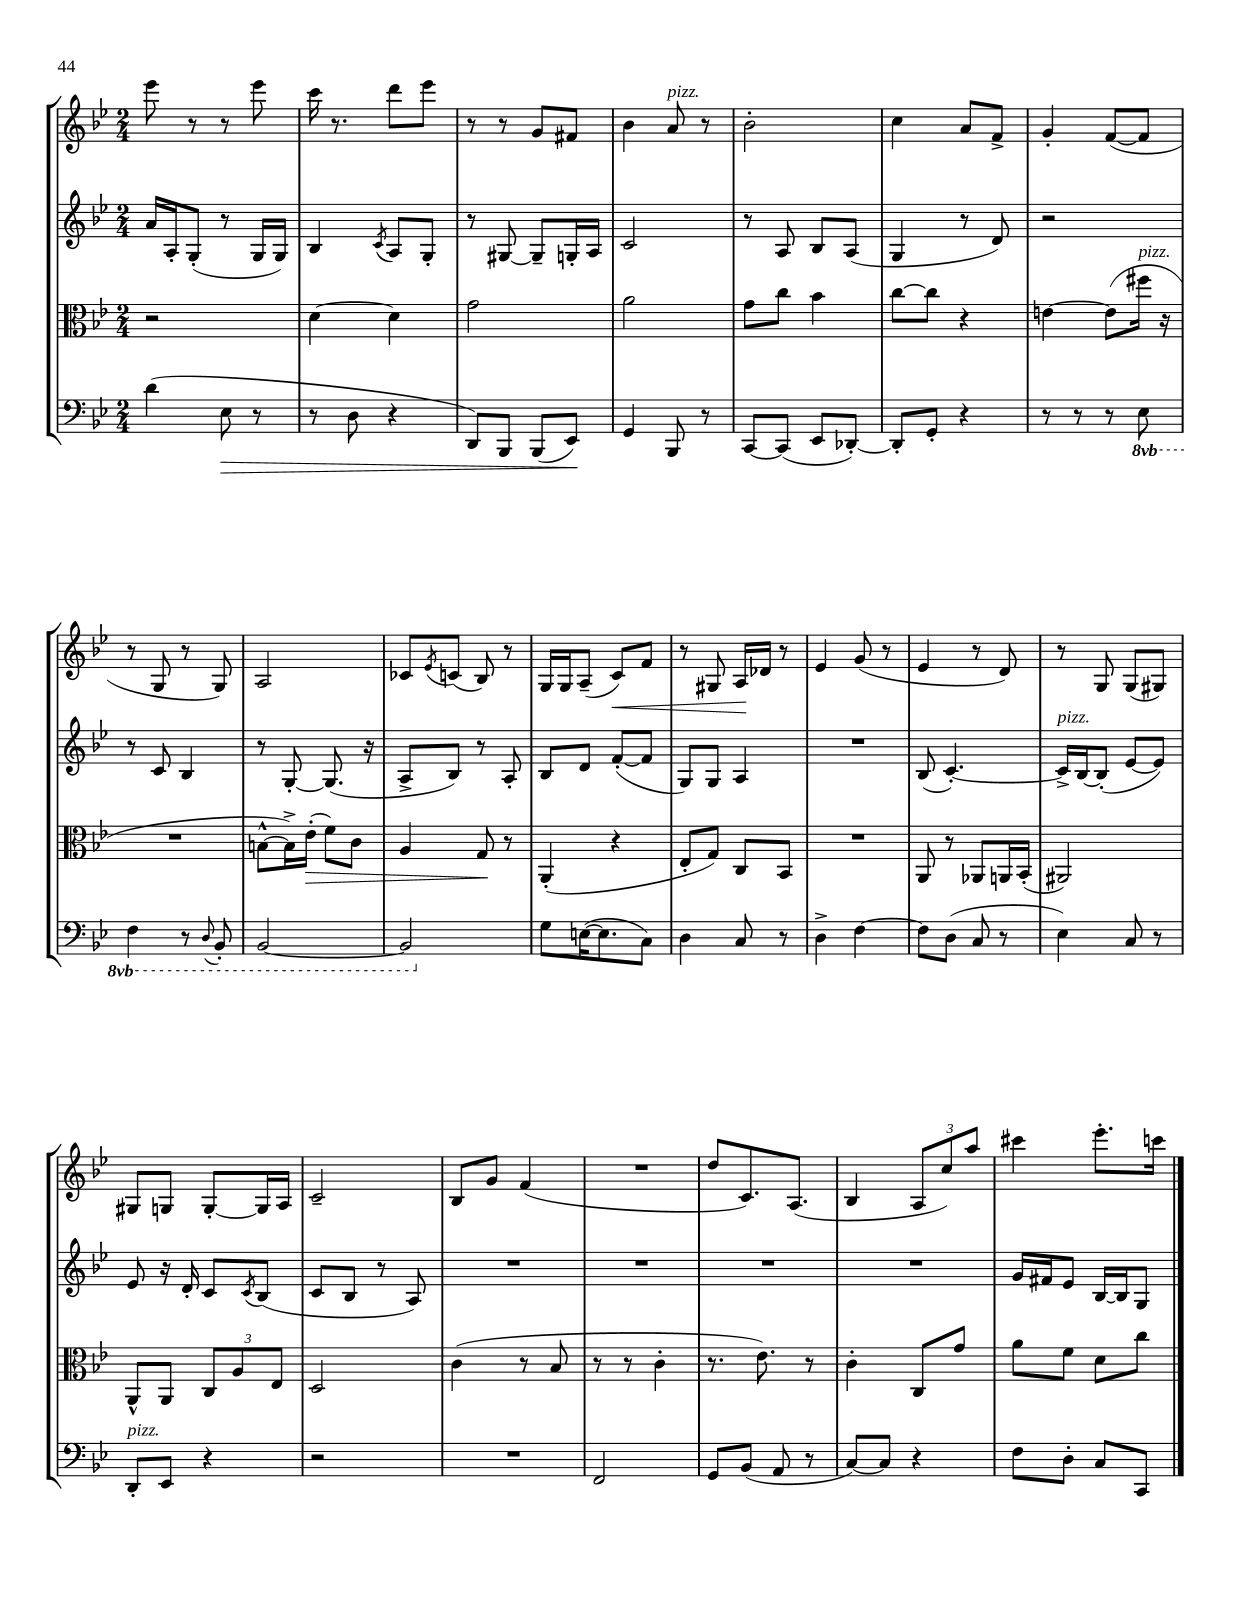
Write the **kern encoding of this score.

**kern	**kern	**kern	**kern
*staff4	*staff3	*staff2	*staff1
*clefF4	*clefC3	*clefG2	*clefG2
*k[b-e-]	*k[b-e-]	*k[b-e-]	*k[b-e-]
*M2/4	*M2/4	*M2/4	*M2/4
(4d	2r	16a	8eee-
.	.	16A'	.
.	.	(8G'	8r
8E-	.	8r	8r
8r	.	16G	8eee-
.	.	16G)	.
=	=	=	=
8r	[4d	4B-	16ccc
.	.	.	8.r
8D	.	.	.
.	.	8qc	.
4r	4d]	8A	8ddd
.	.	8G'	8eee-
=	=	=	=
8DD)	2g	8r	8r
8BBB-	.	[8G#	8r
(8BBB-	.	8G#~]	8g
8EE-)	.	16G'	8f#
.	.	16A	.
=	=	=	=
4GG	2a	2c	4b-
8BBB-	.	.	8a
8r	.	.	8r
=	=	=	=
[8CC	8g	8r	2b-'
(8CC]	8cc	8A	.
8EE-	4b-	8B-	.
[8DD-')	.	(8A	.
=	=	=	=
8DD-']	[8cc	4G	4cc
8GG'	8cc]	.	.
4r	4r	8r	8a
.	.	8d)	8f^
=	=	=	=
8r	[4e	2r	4g'
8r	.	.	.
8r	(8e]	.	([8f
8EE-	16ff#	.	8f]
.	16r	.	.
=	=	=	=
4FF	2r	8r	8r
.	.	8c	8G
8r	.	4B-	8r
8qqDD	.	.	.
8BBB-'	.	.	8G)
=	=	=	=
[2BBB-	[8B^^	8r	2A
.	16B^])	[8G'	.
.	(16e-'	.	.
.	8f)	(8.G]	.
.	8c	.	.
.	.	16r	.
=	=	=	=
2BBB-]	4A	8A^	8c-
.	.	.	8qe-
.	.	8B-)	(8c
.	8G	8r	8B-)
.	8r	8A'	8r
=	=	=	=
8G	(4AA'	8B-	16G
.	.	.	16G
([16E	.	8d	(8A~
8.E]	.	.	.
.	4r	([8f'	8c)
8C)	.	8f]	8f
=	=	=	=
4D	8E-'	8G)	8r
.	8G)	8G	8G#
8C	8C	4A	16A
.	.	.	16d-
8r	8BB-	.	8r
=	=	=	=
4D^	2r	2r	4e-
[4F	.	.	(8g
.	.	.	8r
=	=	=	=
8F]	8AA	(8B-	4e-
(8D	8r	[4.c')	.
8C	8AA-	.	8r
8r	16AA	.	8d)
.	(16BB-'	.	.
=	=	=	=
4E-)	2AA#)	16c^]	8r
.	.	[16B-	.
.	.	(8B-']	8G
8C	.	[8e-	(8G
8r	.	8e-])	8G#)
=	=	=	=
8DD'	8AA^^	8e-	8G#
8EE-	8AA	16r	8G
.	.	16d'	.
4r	12C	8c	[8G'
.	12A	.	.
.	.	8qc	.
.	.	(8B-	16G]
.	12E-	.	.
.	.	.	16A
=	=	=	=
2r	2D	8c	2c~
.	.	8B-	.
.	.	8r	.
.	.	8A)	.
=	=	=	=
2r	(4c	2r	8B-
.	.	.	8g
.	8r	.	(4f
.	8B-	.	.
=	=	=	=
2FF	8r	2r	2r
.	8r	.	.
.	4c'	.	.
=	=	=	=
8GG	8.r	2r	8dd
(8BB-	.	.	8.c)
.	8.e-)	.	.
8AA	.	.	.
.	.	.	(8.A
8r	8r	.	.
=	=	=	=
[8C)	4c'	2r	4B-
8C]	.	.	.
4r	8C	.	12A
.	.	.	12cc)
.	8g	.	.
.	.	.	12aa
=	=	=	=
8F	8a	16g	4ccc#
.	.	16f#	.
8D'	8f	8e-	.
8C	8d	[16B-	8.eee-'
.	.	16B-]	.
8CC	8cc	8G	.
.	.	.	16ccc
==	==	==	==
*-	*-	*-	*-
